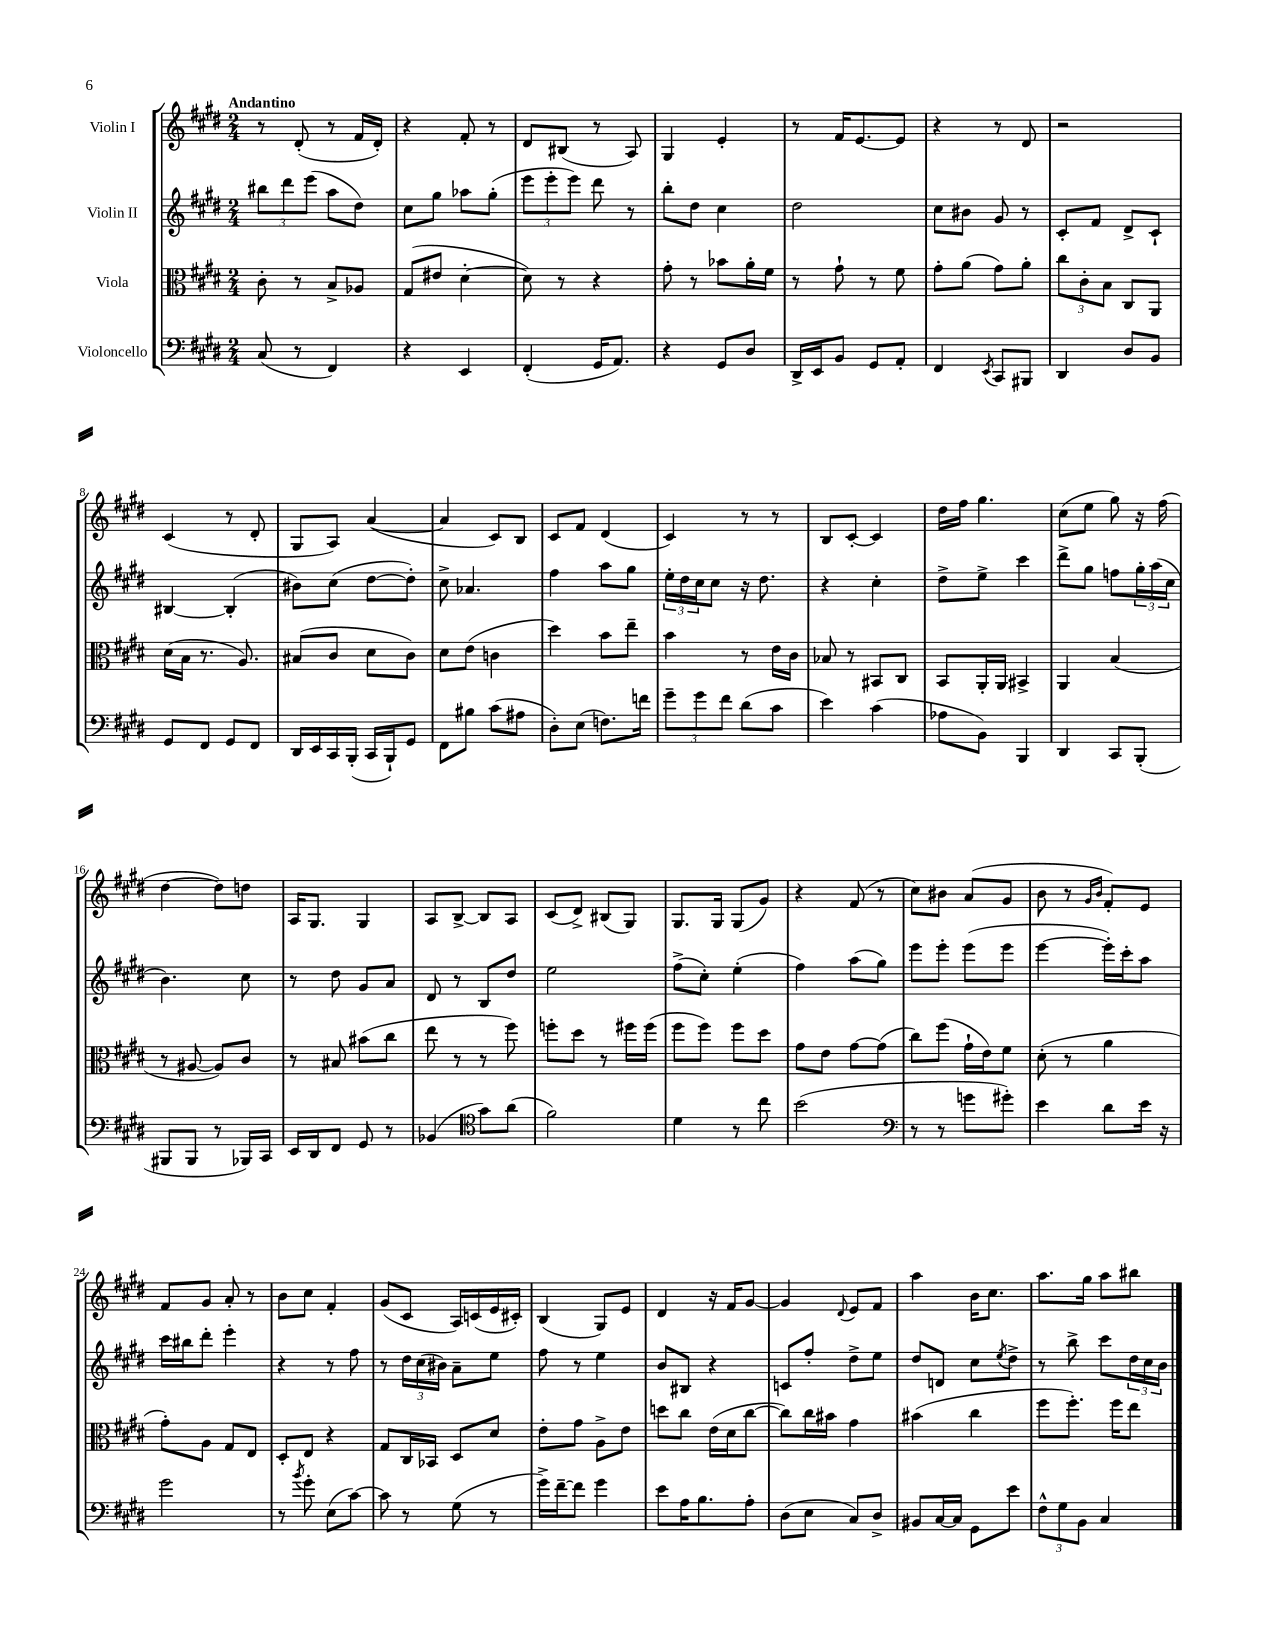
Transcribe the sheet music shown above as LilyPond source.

<<
\new StaffGroup <<
\new Staff = "s0" \with { instrumentName = "Violin I" } {
    \clef treble \key e \major \numericTimeSignature \time 2/4 \tempo "Andantino"
    r8 dis'8-.( r8 fis'16 dis'16-.) |
    r4 fis'8-. r8 |
    dis'8 bis8( r8 a8) |
    gis4 e'4-. |
    r8 fis'16 e'8.~ e'8 |
    r4 r8 dis'8 |
    r2 |
    cis'4( r8 dis'8-. |
    gis8 a8) a'4~( |
    a'4 cis'8) b8 |
    cis'8 fis'8 dis'4( |
    cis'4) r8 r8 |
    b8 cis'8~-. cis'4 |
    dis''16 fis''16 gis''4. |
    cis''8( e''8 gis''8) r16 fis''16( |
    dis''4~ dis''8) d''8 |
    a16 gis8. gis4 |
    a8 b8~-> b8 a8 |
    cis'8( dis'8->) bis8( gis8) |
    gis8. gis16 gis8( gis'8) |
    r4 fis'8( r8 |
    cis''8) bis'8 a'8( gis'8 |
    b'8 r8 \grace { gis'16 b'16 } fis'8-.) e'8 |
    fis'8 gis'8 a'8-. r8 |
    b'8 cis''8 fis'4-. |
    gis'8( cis'8 a16) c'16( e'16 cis'16-.) |
    b4( gis8) e'8 |
    dis'4 r16 fis'16 gis'8~ |
    gis'4 \appoggiatura { dis'8 } e'8 fis'8 |
    a''4 b'16 cis''8. |
    a''8. gis''16 a''8 bis''8 \bar "|." |
}
\new Staff = "s1" \with { instrumentName = "Violin II" } {
    \clef treble \key e \major \numericTimeSignature \time 2/4
    \tuplet 3/2 { bis''8 dis'''8 e'''8( } a''8 dis''8) |
    cis''8 gis''8 aes''8 gis''8-.( |
    \tuplet 3/2 { e'''8 e'''8-. e'''8) } dis'''8 r8 |
    b''8-. dis''8 cis''4 |
    dis''2 |
    cis''8 bis'8 gis'8 r8 |
    cis'8-. fis'8 dis'8-> cis'8-! |
    bis4~ bis4-.( |
    bis'8) cis''8( dis''8~ dis''8-.) |
    cis''8-> aes'4. |
    fis''4 a''8 gis''8 |
    \tuplet 3/2 { e''16-. dis''16 cis''16 } cis''8 r16 dis''8. |
    r4 cis''4-. |
    dis''8-> e''8-> cis'''4 |
    dis'''8-> gis''8 f''8 \tuplet 3/2 { gis''16-. a''16( cis''16 } |
    b'4.) cis''8 |
    r8 dis''8 gis'8 a'8 |
    dis'8 r8 b8 dis''8 |
    e''2 |
    fis''8->( cis''8-.) e''4-.( |
    fis''4) a''8( gis''8) |
    e'''8 e'''8-. e'''8( e'''8 |
    e'''4~ e'''16-.) cis'''16-. a''8 |
    cis'''16 bis''16 dis'''8-. e'''4-. |
    r4 r8 fis''8 |
    r8 \tuplet 3/2 { dis''16 cis''16( bis'16) } a'8-- e''8 |
    fis''8 r8 e''4 |
    b'8 bis8 r4 |
    c'8 fis''8-. dis''8-> e''8 |
    dis''8 d'8 cis''8 \acciaccatura { e''8 } dis''8-> |
    r8 b''8-> cis'''8 \tuplet 3/2 { dis''16 cis''16 b'16 } \bar "|." |
}
\new Staff = "s2" \with { instrumentName = "Viola" } {
    \clef alto \key e \major \numericTimeSignature \time 2/4
    cis'8-. r8 b8-> aes8 |
    gis8( eis'8 dis'4~-. |
    dis'8) r8 r4 |
    gis'8-. r8 bes'8 a'16-. fis'16 |
    r8 gis'8-! r8 fis'8 |
    gis'8-. a'8( gis'8) a'8-. |
    \tuplet 3/2 { cis''8 cis'8-. b8 } cis8 a,8 |
    dis'16( b16 r8. a8.) |
    bis8( cis'8 dis'8 cis'8) |
    dis'8 e'8( c'4 |
    dis''4) b'8 e''8-- |
    b'4 r8 e'16 cis'16 |
    bes8 r8 bis,8 cis8 |
    b,8 a,16-. a,16 bis,4-> |
    a,4 b4( |
    r8 ais8~ ais8) cis'8 |
    r8 bis8 bis'8( cis''8 |
    e''8 r8 r8 fis''8) |
    f''8-. dis''8 r8 fis''16 fis''16( |
    fis''8 fis''8) fis''8 dis''8 |
    gis'8 e'8 gis'8~ gis'8( |
    cis''8) fis''8( gis'16-! e'16) fis'8 |
    dis'8-.( r8 a'4 |
    gis'8-.) a8 gis8 e8 |
    dis8-. e8 r4 |
    gis8 cis16 bes,16 dis8 dis'8 |
    e'8-. gis'8 a8-> e'8 |
    d''8 cis''8 e'16( dis'16 cis''8~ |
    cis''8) cis''16 bis'16 gis'4 |
    bis'4( cis''4 |
    fis''8 fis''8.-.) fis''16 e''8 \bar "|." |
}
\new Staff = "s3" \with { instrumentName = "Violoncello" } {
    \clef bass \key e \major \numericTimeSignature \time 2/4
    cis8( r8 fis,4) |
    r4 e,4 |
    fis,4-.( gis,16 a,8.) |
    r4 gis,8 dis8 |
    dis,16-> e,16 b,8 gis,8 a,8-. |
    fis,4 \acciaccatura { e,8 } cis,8 bis,,8 |
    dis,4 dis8 b,8 |
    gis,8 fis,8 gis,8 fis,8 |
    dis,16 e,16 cis,16 b,,16-.( cis,16 b,,16-!) gis,8 |
    fis,8 bis8 cis'8( ais8 |
    dis8-.) e8( f8.) f'16 |
    \tuplet 3/2 { gis'8-- gis'8 fis'8 } dis'8( cis'8 |
    e'4) cis'4( |
    aes8 b,8) b,,4 |
    dis,4 cis,8 b,,8-.( |
    bis,,8 bis,,8 r8 bes,,16) cis,16 |
    e,16 dis,16 fis,8 gis,8 r8 |
    bes,4( \clef tenor gis'8) a'8( |
    fis'2) |
    dis'4 r8 cis''8 |
    b'2( |
    \clef bass r8 r8 g'8 gis'8-.) |
    e'4 dis'8 e'16 r16 |
    gis'2 |
    r8 \acciaccatura { b'8 } gis'8-. e8( cis'8~) |
    cis'8 r8 gis8( r8 |
    gis'16->) fis'16~-- fis'8 gis'4 |
    e'8 a16 b8. a8-. |
    dis8( e8 cis8) dis8-> |
    bis,8 cis16~ cis16 gis,8 e'8 |
    \tuplet 3/2 { fis8-^ gis8 b,8 } cis4 \bar "|." |
}
>>
>>
